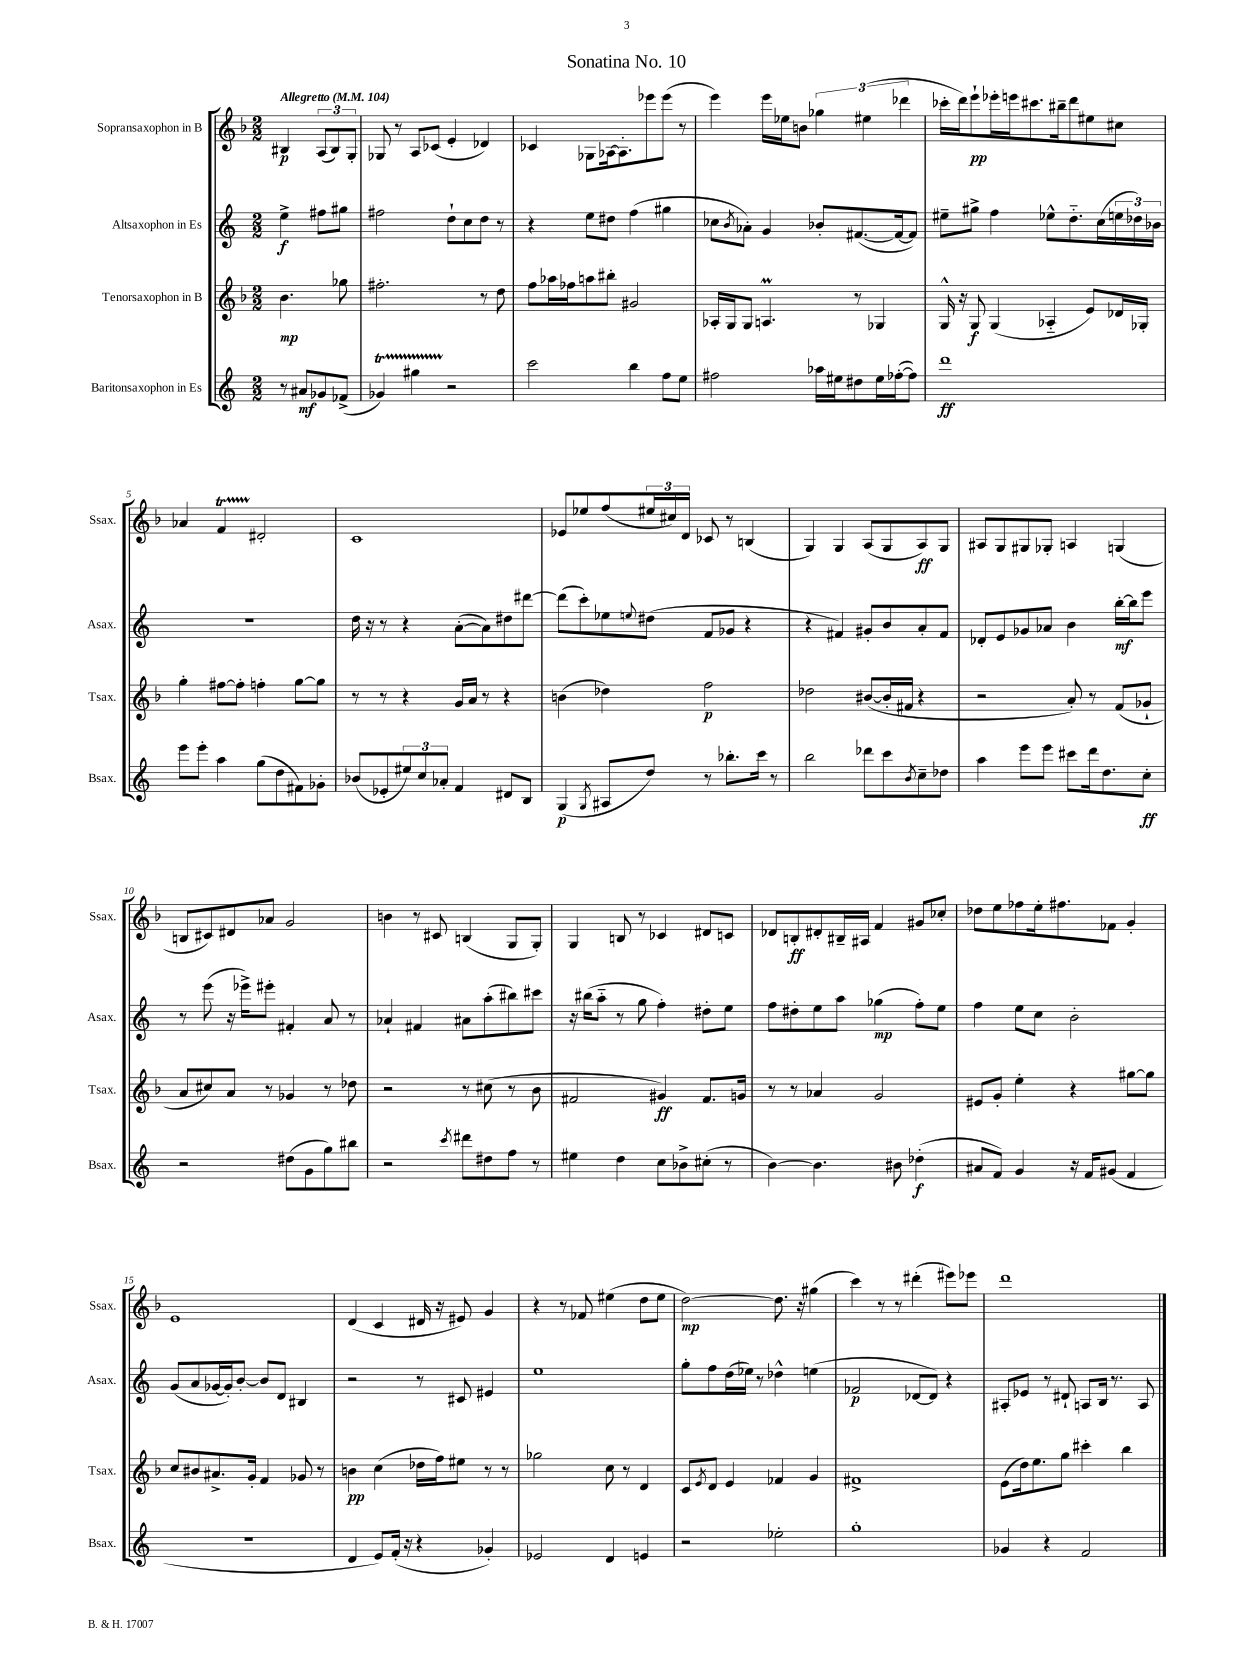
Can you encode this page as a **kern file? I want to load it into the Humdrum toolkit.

**kern	**dynam	**kern	**dynam	**kern	**dynam	**kern	**dynam
*part4	*part4	*part3	*part3	*part2	*part2	*part1	*part1
*staff4	*staff4	*staff3	*staff3	*staff2	*staff2	*staff1	*staff1
*I"Baritonsaxophon in Es	*	*I"Tenorsaxophon in B	*	*I"Altsaxophon in Es	*	*I"Sopransaxophon in B	*
*I'Bsax.	*	*I'Tsax.	*	*I'Asax.	*	*I'Ssax.	*
*clefG2	*	*clefG2	*	*clefG2	*	*clefG2	*
*k[]	*	*k[b-]	*	*k[]	*	*k[b-]	*
*M2/2	*	*M2/2	*	*M2/2	*	*M2/2	*
*MM104	*	*MM104	*	*MM104	*	*MM104	*
=	=	=	=	=	=	=	=
!	!	!	!	!	!	!LO:TX:a:B:t=Allegretto	!
8r	.	4.b-\	mp	4ee^\	f	4B#X/	p
8a#X/L	mf	.	.	.	.	.	.
8g-X/	.	.	.	8ff#X\L	.	(12A/L	.
.	.	.	.	.	.	12B#/)	.
(8f-X^/J	.	8gg-X\	.	8gg#X\J	.	.	.
.	.	.	.	.	.	12G'/J	.
=1	=1	=1	=1	=1	=1	=1	=1
4g-XT/)	.	2.ff#X'\	.	2ff#X\	.	8G-X/	.
.	.	.	.	.	.	8r	.
4gg#XTTT\	.	.	.	.	.	8A/L	.
.	.	.	.	.	.	(8c-X/J	.
2r	.	.	.	8dd`\L	.	4e'/	.
.	.	.	.	8cc\	.	.	.
.	.	8r	.	8dd\J	.	4d-X/)	.
.	.	8dd\	.	8r	.	.	.
=2	=2	=2	=2	=2	=2	=2	=2
2ccc\	.	8ff\L	.	4r	.	4c-X/	.
.	.	16aa-X\L	.	.	.	.	.
.	.	16ff-X\J	.	.	.	.	.
.	.	8aan\	.	8ee\L	.	8G-X\L	.
.	.	8bb#X'\J	.	8dd#X\J	.	[16A-X\k	.
.	.	.	.	.	.	8.A-'\]	.
4bb\	.	2g#X/	.	(4ff\	.	.	.
.	.	.	.	.	.	8eee-X\	.
8ff\L	.	.	.	4gg#X\	.	(8eee-\J	.
8ee\J	.	.	.	.	.	8r	.
=3	=3	=3	=3	=3	=3	=3	=3
2ff#X\	.	16A-X'/LL	.	8cc-X\L	.	4eee\)	.
.	.	16G/J	.	.	.	.	.
.	.	.	.	8qb/	.	.	.
.	.	8G/J	.	8a-X'\J)	.	.	.
.	.	4.Anm/	.	4g/	.	16eee\LL	.
.	.	.	.	.	.	16ee-X\J	.
.	.	.	.	.	.	8bn\J	.
16aa-X\LL	.	.	.	8b-X'/L	.	6gg-X\	.
16ee#X\J	.	.	.	.	.	.	.
8dd#X\	.	8r	.	([8.f#X/	.	.	.
.	.	.	.	.	.	(6ee#X\	.
16ee#\L	.	4G-X/	.	.	.	.	.
([16ff-X'\J	.	.	.	16f#/k_	.	.	.
.	.	.	.	.	.	6ddd-X\	.
8ff-\J])	.	.	.	8f#/J])	.	.	.
=4	=4	=4	=4	=4	=4	=4	=4
1ddd	ff	16G^^/	.	8ee#X~\L	.	16ccc-X'\LL	.
.	.	16r	.	.	.	16ddd\J)	.
.	.	8G/	f	8gg#X^\J	.	8eee`\	pp
.	.	(4G/	.	4ff\	.	16eee-X'\L	.
.	.	.	.	.	.	16eeen\J	.
.	.	.	.	.	.	8.ccc#X\	.
.	.	4A-X/	.	8ee-X^^\L	.	.	.
.	.	.	.	.	.	16bb#X~\k	.
.	.	.	.	8.dd\	.	8ddd\	.
.	.	8e/L)	.	.	.	8ee#X\	.
.	.	.	.	(16cc\L	.	.	.
.	.	16d-X/L	.	24een\	.	8cc#X\J	.
.	.	.	.	24dd-X\)	.	.	.
.	.	16G-X'/JJ	.	.	.	.	.
.	.	.	.	24b-X\JJ	.	.	.
!!LO:LB:g=z
=5	=5	=5	=5	=5	=5	=5	=5
8eee\L	.	4gg'\	.	1r	.	4a-X/	.
8eee'\J	.	.	.	.	.	.	.
4aa\	.	[8ff#X\L	.	.	.	4fT/	.
.	.	8ff#'\J]	.	.	.	.	.
(8gg\L	.	4ffn'\	.	.	.	2d#X'/	.
8dd\	.	.	.	.	.	.	.
8f#X\)	.	[8gg\L	.	.	.	.	.
8g-X'\J	.	8gg\J]	.	.	.	.	.
=6	=6	=6	=6	=6	=6	=6	=6
(8b-X/L	.	8r	.	16dd\	.	1c	.
.	.	.	.	16r	.	.	.
8e-X'/	.	8r	.	8r	.	.	.
12ee#X/)	.	4r	.	4r	.	.	.
12cc/	.	.	.	.	.	.	.
12a-X'/J	.	.	.	.	.	.	.
4f/	.	16g/LL	.	([8a'\L	.	.	.
.	.	16a/JJ	.	.	.	.	.
.	.	8r	.	8a\])	.	.	.
8d#X/L	.	4r	.	8dd#X\	.	.	.
8B/J	.	.	.	[8ddd#X\J	.	.	.
=7	=7	=7	=7	=7	=7	=7	=7
(4G/	p	(4bn\	.	(8ddd#\L]	.	8e-X/L	.
.	.	.	.	8ccc'\)	.	8ee-X/	.
8qG/	.	.	.	.	.	.	.
8A#X/L	.	4dd-X\)	.	8ee-X\	.	(8ff/	.
.	.	.	.	8qqeen/	.	.	.
8dd/J)	.	.	.	(8dd#X\J	.	24ee#X/L	.
.	.	.	.	.	.	24cc#X/)	.
.	.	.	.	.	.	24d/JJ	.
8r	.	2ff\	p	8f/L	.	8c-X/	.
8.bb-X'\L	.	.	.	8g-X/J	.	8r	.
.	.	.	.	4r	.	(4Bn/	.
16ccc\Jk	.	.	.	.	.	.	.
8r	.	.	.	.	.	.	.
=8	=8	=8	=8	=8	=8	=8	=8
2bb\	.	2dd-X\	.	4r	.	4G/)	.
.	.	.	.	4f#X/)	.	4G/	.
8ddd-X\L	.	([8b#X/L	.	8g#X'/L	.	(8A/L	.
8ccc\	.	16b#'/L]	.	8b/	.	8G/	.
.	.	16f#X/JJ	.	.	.	.	.
8qb/	.	.	.	.	.	.	.
8cc~\	.	4r	.	8a'/	.	8A/)	ff
8dd-X\J	.	.	.	8f#/J	.	8G/J	.
=9	=9	=9	=9	=9	=9	=9	=9
4aa\	.	2r	.	8d-X'/L	.	8A#X/L	.
.	.	.	.	8e/	.	8G/	.
8eee\L	.	.	.	8g-X/	.	8G#X/	.
8eee\J	.	.	.	8a-X/J	.	8G-X'/J	.
8ccc#X\L	.	8a'/)	.	4b\	.	4An/	.
16ddd\k	.	8r	.	.	.	.	.
8.dd\	.	.	.	.	.	.	.
.	.	(8f/L	.	[16bb'\LL	mf	(4Gn/	.
.	.	.	.	16bb\J]	.	.	.
8cc'\J	ff	8g-X`/J	.	8eee\J	.	.	.
!!LO:LB:g=z
=10	=10	=10	=10	=10	=10	=10	=10
2r	.	8a/L	.	8r	.	8Bn/L	.
.	.	8cc#X/)	.	(8eee\	.	8c#X/)	.
.	.	8a/J	.	16r	.	8d#X/	.
.	.	.	.	16eee-X^\KL)	.	.	.
.	.	8r	.	8eee#X'\J	.	8a-X/J	.
(8dd#X\L	.	4g-X/	.	4f#X'/	.	2g/	.
8g\	.	.	.	.	.	.	.
8gg\)	.	8r	.	8a/	.	.	.
8bb#X\J	.	8dd-X\	.	8r	.	.	.
=11	=11	=11	=11	=11	=11	=11	=11
2r	.	2r	.	4a-X`/	.	4bn\	.
.	.	.	.	4f#X/	.	8r	.
.	.	.	.	.	.	8c#X/	.
8qccc/	.	.	.	.	.	.	.
8ddd#X\L	.	8r	.	8a#X\L	.	(4Bn/	.
8dd#X\	.	(8cc#X\	.	(8aa'\	.	.	.
8ff\J	.	8r	.	8bb#X\)	.	8G/L	.
8r	.	8b-\	.	8ccc#X\J	.	8G'/J)	.
=12	=12	=12	=12	=12	=12	=12	=12
4ee#X\	.	2f#X/	.	16r	.	4G/	.
.	.	.	.	(16bb#X\KL	.	.	.
.	.	.	.	8aa\J	.	.	.
4dd\	.	.	.	8r	.	8Bn/	.
.	.	.	.	8gg\	.	8r	.
8cc\L	.	4g#X/)	ff	4ff'\)	.	4c-X/	.
8b-X^\	.	.	.	.	.	.	.
(8cc#X'\J	.	8.f#/L	.	8dd#X'\L	.	8d#X/L	.
8r	.	.	.	8ee\J	.	8cn/J	.
.	.	16gn/Jk	.	.	.	.	.
=13	=13	=13	=13	=13	=13	=13	=13
[4b\)	.	8r	.	8ff\L	.	8d-X/L	.
.	.	8r	.	8dd#X'\	.	8Bn'/	ff
4.b\]	.	4a-X/	.	8ee\	.	8d#X'/	.
.	.	.	.	8aa\J	.	16B#X~/L	.
.	.	.	.	.	.	16A#X/JJ	.
.	.	2g/	.	(4gg-X\	mp	4f/	.
8b#X\	.	.	.	.	.	.	.
(4dd-X'\	f	.	.	8ff'\L)	.	8g#X/L	.
.	.	.	.	8ee\J	.	8cc-X'/J	.
=14	=14	=14	=14	=14	=14	=14	=14
8a#X/L	.	8e#X/L	.	4ff\	.	8dd-X\L	.
8f/J)	.	8g'/J	.	.	.	8ee\	.
4g/	.	4ee'\	.	8ee\L	.	8ff-X\	.
.	.	.	.	8cc\J	.	16ee'\k	.
.	.	.	.	.	.	8.ff#X\	.
16r	.	4r	.	2b'\	.	.	.
16f/KL	.	.	.	.	.	.	.
(8g#X/J	.	.	.	.	.	8f-X\J	.
4f/	.	[8gg#X\L	.	.	.	4g'/	.
.	.	8gg#\J]	.	.	.	.	.
!!LO:LB:g=z
=15	=15	=15	=15	=15	=15	=15	=15
1r	.	8cc/L	.	(8g/L	.	1e	.
.	.	8b#X/	.	8a/	.	.	.
.	.	8.a#X^/	.	[16g-X/L	.	.	.
.	.	.	.	16g-'/J])	.	.	.
.	.	.	.	[8b'/J	.	.	.
.	.	16g'/Jk	.	.	.	.	.
.	.	4f/	.	8b/L]	.	.	.
.	.	.	.	8d/J	.	.	.
.	.	8g-X/	.	4B#X/	.	.	.
.	.	8r	.	.	.	.	.
=16	=16	=16	=16	=16	=16	=16	=16
4d/	.	4bn\	pp	2r	.	(4d/	.
8e/L)	.	(4cc\	.	.	.	4c/	.
(16f'/Jk	.	.	.	.	.	.	.
16r	.	.	.	.	.	.	.
4r	.	16dd-X\LL	.	8r	.	16d#X/	.
.	.	16ff\J)	.	.	.	16r	.
.	.	8ee#X\J	.	8c#X/	.	8e#X/)	.
4g-X'/)	.	8r	.	4e#X/	.	4g/	.
.	.	8r	.	.	.	.	.
=17	=17	=17	=17	=17	=17	=17	=17
2e-X/	.	2gg-X\	.	1ee	.	4r	.
.	.	.	.	.	.	8r	.
.	.	.	.	.	.	8f-X/	.
4d/	.	8cc\	.	.	.	(4ee#X\	.
.	.	8r	.	.	.	.	.
4en/	.	4d/	.	.	.	8dd\L	.
.	.	.	.	.	.	8ee#\J	.
=18	=18	=18	=18	=18	=18	=18	=18
2r	.	8c/L	.	8gg'\L	.	[2dd\)	mp
.	.	8qe/	.	.	.	.	.
.	.	8d/J	.	8ff\	.	.	.
.	.	4e/	.	(16dd\L	.	.	.
.	.	.	.	16ee-X\JJ)	.	.	.
.	.	.	.	8r	.	.	.
2ee-X'\	.	4f-X/	.	4dd-X^^\	.	8.dd\]	.
.	.	.	.	.	.	16r	.
.	.	4g/	.	(4een\	.	(4gg#X\	.
=19	=19	=19	=19	=19	=19	=19	=19
1gg'	.	1f#X^	.	2f-X/	p	4ccc\)	.
.	.	.	.	.	.	8r	.
.	.	.	.	.	.	8r	.
.	.	.	.	[8d-X/L	.	(4ddd#X'\	.
.	.	.	.	8d-/J])	.	.	.
.	.	.	.	4r	.	8eee#X\L)	.
.	.	.	.	.	.	8eee-X\J	.
=20	=20	=20	=20	=20	=20	=20	=20
4g-X/	.	(8e\L	.	8A#X'/L	.	1ddd	.
.	.	16dd\k)	.	8e-X/J	.	.	.
.	.	8.ee\	.	.	.	.	.
4r	.	.	.	8r	.	.	.
.	.	8gg\J	.	8d#X`/	.	.	.
2f/	.	4ccc#X'\	.	8An/L	.	.	.
.	.	.	.	16B/Jk	.	.	.
.	.	.	.	8.r	.	.	.
.	.	4bb-\	.	.	.	.	.
.	.	.	.	8A/	.	.	.
==	==	==	==	==	==	==	==
*-	*-	*-	*-	*-	*-	*-	*-
